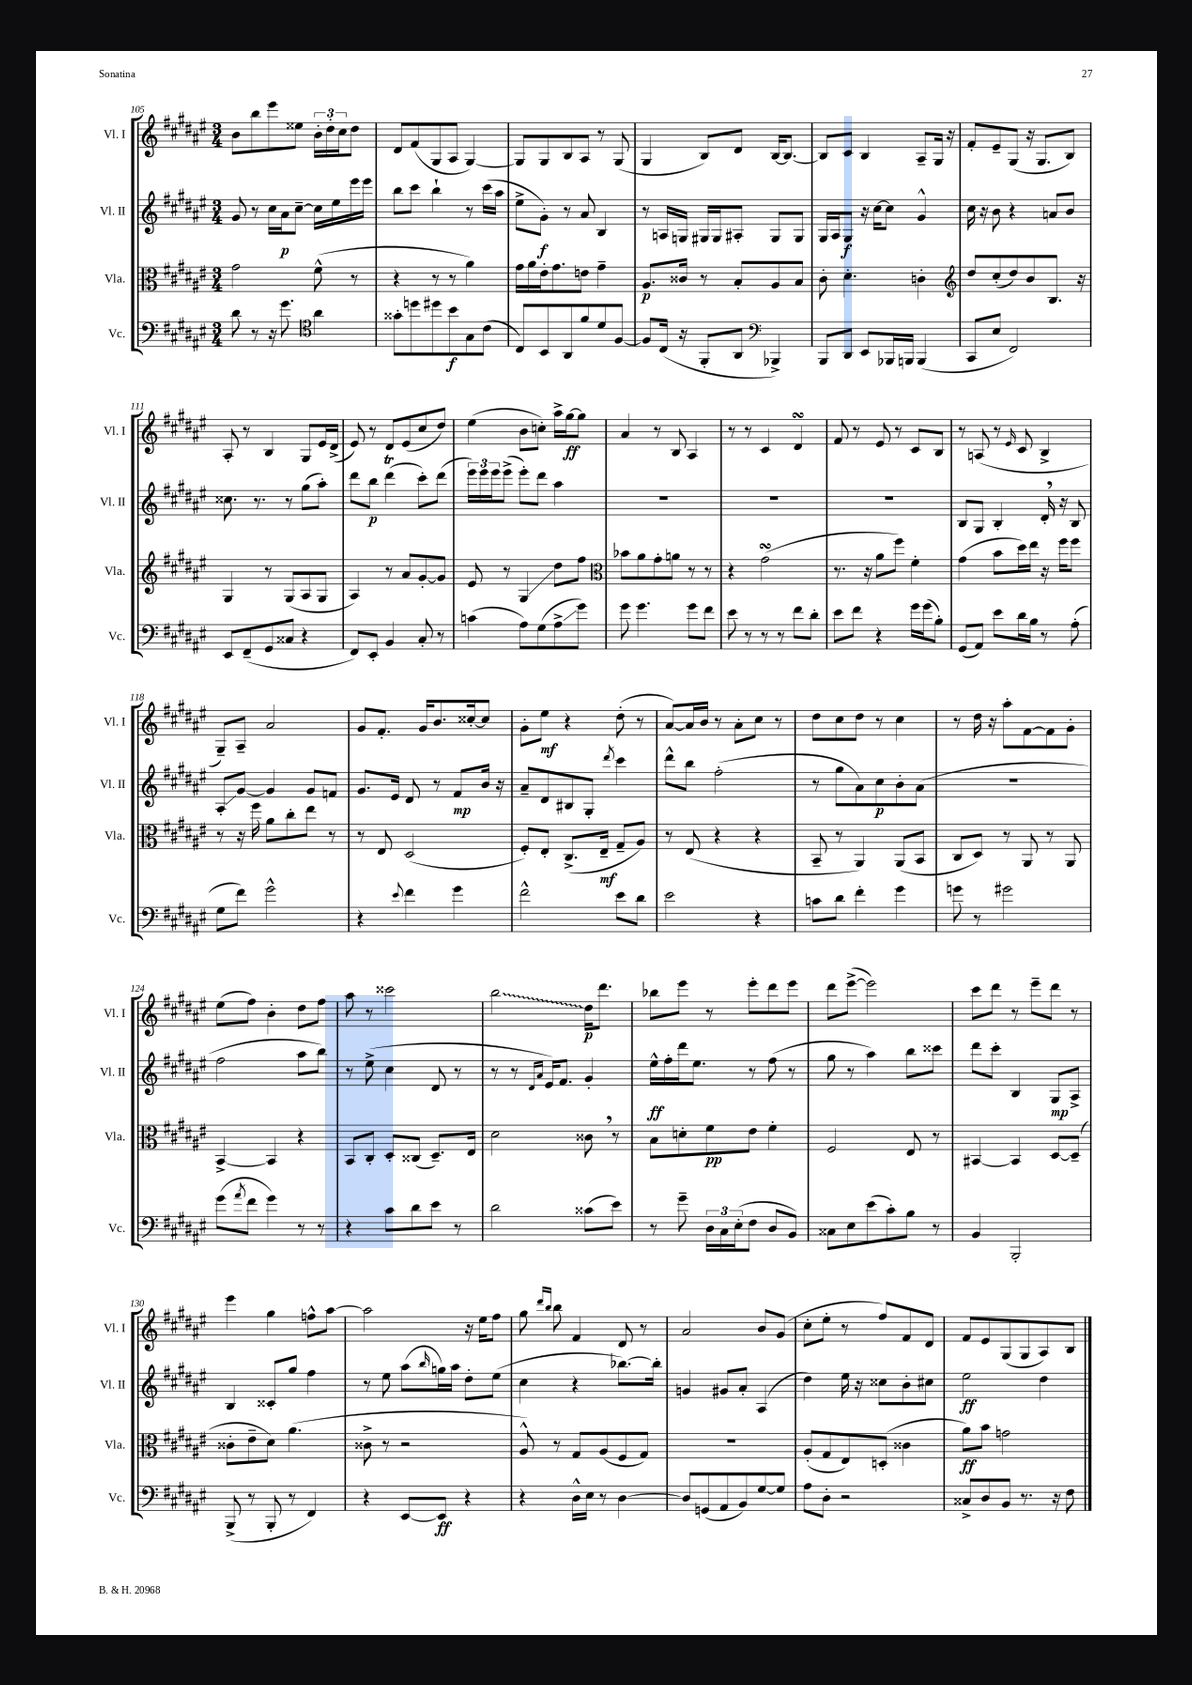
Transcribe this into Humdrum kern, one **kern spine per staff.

**kern	**kern	**kern	**kern
*staff4	*staff3	*staff2	*staff1
*clefF4	*clefC3	*clefG2	*clefG2
*k[f#c#g#d#a#e#]	*k[f#c#g#d#a#e#]	*k[f#c#g#d#a#e#]	*k[f#c#g#d#a#e#]
*M3/4	*M3/4	*M3/4	*M3/4
8d#	2g#	8g#	8b
8r	.	8r	8bb
16r	.	16cc#	8eee#
8.g#	.	16a#	.
.	.	[8cc#~	8ee##
*clefC4	*	*	*
4a#	(8f#^^	16cc#]	24b'
.	.	.	24dd#'
.	.	16ee#	.
.	.	.	24cc#
.	8r	16eee#	8dd#
.	.	16eee#	.
=	=	=	=
8g##'	4r	8bb	8d#
8dd	.	8ccc#	(8f#
8dd#	8r	4bb`	8G#
8b	8r	.	8A#
8G#	4a#)	8r	[4G#)
(8c#	.	(16ccc#	.
.	.	16aa#	.
=	=	=	=
8C#)	16g#	8ee#^	8G#]
.	16a#	.	.
8BB	16e#'	8g#')	8G#
.	8.g#	.	.
8AA#	.	8r	8B
8f#	8e	8a#	8A#
8d#	4g#~	4B	8r
[8F#	.	.	(8G#
=	=	=	=
8F#]	8.A#	8r	4G#
(16C#	.	16A	.
16r	16c##	16G	.
8FF#'	8r	16G#	8B)
.	.	16G#	.
8AA#	8B'	8A#'	8d#
*clefF4	*	*	*
4BBB-^)	8A#	8G#	[16B
.	.	.	8.B_
.	8B	8G#	.
=	=	=	=
8BBB	8c#'	16G#	8B]
.	.	16A#	.
8DD#	4.d#'	8G#	8c#
8EE#	.	16r	4B
.	.	[16cc#	.
16BBB-	.	8cc#]	.
16BBB	.	.	.
(4BBB	4c'	4g#^^	8A#~
.	.	.	16G#
.	.	.	16r
=	=	=	=
*	*clefG2	*	*
8CC#	8dd#	16cc#	8f#'
.	.	16r	.
8E#	(8cc#'	8b	8e#~
2FF#)	8dd#)	4r	(8G#
.	8b	.	16r
.	.	.	8.G#
.	8.B	8a	.
.	.	8b	8B)
.	16r	.	.
=	=	=	=
8EE#	4G#	8.cc##	8A#'
(8FF#~	.	.	8r
.	.	8.r	.
8GG#	8r	.	4B
8C##	(8G#	8r	.
4r	8A#	(8gg#	8G#
.	8G#	8aa#')	16e#
.	.	.	(16d#^
=	=	=	=
8FF#)	4A#)	8ddd#	8e#)
8EE#'	.	8bb	8r
4BB	8r	(4ddd#	8d#
.	8a#	.	(8e#
8C#'	[8g#'	8ccc#')	8cc#
8r	8g#]	(8ddd#	8dd#)
=	=	=	=
(4c	8e#	24eee#)	(4ee#
.	.	24eee#	.
.	.	24eee#	.
.	8r	(8eee#^	.
8A#)	4G#	8eee#')	8b
(8G#	.	8ddd#	8cc')
8A#^	8dd#	4aa#	16aa#^
.	.	.	[16gg#
8g#)	8ff#	.	8gg#]
=	=	=	=
*	*clefC3	*	*
8g#	8b-	2.r	4a#
4.g#	8a#	.	.
.	8g#'	.	8r
.	8a	.	8B
8g#	8r	.	4A#
8f#	8r	.	.
=	=	=	=
8e#	4r	2.r	8r
8r	.	.	8r
8r	(2g#	.	4c#
8r	.	.	.
8f#	.	.	4d#
8d#'	.	.	.
=	=	=	=
8e#	8.r	2.r	8f#
8f#	.	.	8r
.	16r	.	.
4r	8a#	.	8e#
.	8ff#)	.	8r
16g#	4f#'	.	8c#
(16g#	.	.	.
8B')	.	.	8B
=	=	=	=
(8GG#	(4g#	8B	8r
8AA#)	.	8G#	(8A
8e#	8b	4B'	8r
.	.	.	16qqe#
16d#	16dd#)	.	8c#
16B	16ee#	.	.
8r	16r	16d#'	4B^
.	16ff#	16r	.
(8A#'	8ff#	8B	.
=	=	=	=
8G#	8r	8A#'	8G#~)
8f#)	16r	[8g#	8A#~
.	16ff#	.	.
2g#^^	8a#	4g#]	2a#
.	8cc#'	.	.
.	8ee#	8g#	.
.	8r	8f	.
=	=	=	=
4r	8r	8.g#	8g#
.	8E#	.	8.f#'
.	.	16e#	.
8qqe#	.	.	.
4f#	(2D#	8d#	.
.	.	.	16g#
.	.	8r	8.b
4g#	.	8f#	.
.	.	.	[16cc##'
.	.	16b	8cc##]
.	.	16r	.
=	=	=	=
2f#^^	8F#')	8a#~	8g#'
.	8E#'	8d#	8ee#
.	(8.C#^	8B#	4r
.	.	8G#'	.
.	16E#~	.	.
.	.	8qddd#	.
8e#	8G#~	4ccc#	(8dd#'
8d#	8A#)	.	8r
=	=	=	=
2e#	8r	8ddd#^^	[8a#)
.	(8E#	8bb	16a#]
.	.	.	16b
.	4r	(2ff#'	8r
.	.	.	8a#'
4r	4r	.	8cc#
.	.	.	8r
=	=	=	=
8c	8BB~	8r	8dd#
8d#	8r	8gg#	8cc#
4f#'	4AA#)	8a#)	8dd#
.	.	8cc#	8r
4g#	(8AA#	8b'	4cc#
.	8BB	(8a#	.
=	=	=	=
8g	8C#	2.r	8r
8r	8D#)	.	16dd#
.	.	.	16r
2g#	8r	.	8aa#'
.	8AA#	.	[8f#
.	8r	.	8f#]
.	8AA#	.	8g#'
=	=	=	=
(8g#	[4BB^	2ff#	(8ee#
8qa#	.	.	.
8f#	.	.	8ff#)
4g#)	4BB]	.	4b'
8r	4r	8aa#	8dd#
8r	.	8bb)	8ff#
=	=	=	=
4r	8BB	8r	8aa#
.	8C#'	(8ee#^	8r
8c#	8D#'	4cc#	2ccc##
8d#	(8C##	.	.
8e#	8.D#~)	8d#	.
8r	.	8r	.
.	16E#	.	.
=	=	=	=
2d#	2d#	8r	2bb
.	.	8r	.
.	.	16qqd#	.
.	.	16qqa#	.
.	.	16e#)	.
.	.	8.f#	.
(8c##	8c##	4g#'	16dd#
.	.	.	8.ddd#
8e#)	8r	.	.
=	=	=	=
8r	8B	16ee#^^	8bb-
.	.	16ff#'	.
8g#~	8d'	16ddd#	8eee#
.	.	8.ee#	.
24D#	8f#	.	8r
24C#	.	.	.
(24E#'	.	.	.
8F#	8e#	8r	8eee#'
8D#	4f#'	(8ff#	8ddd#
8BB)	.	8r	8eee#
=	=	=	=
8C##	2F#	8gg#	8ddd#
8E#	.	8r	([8eee#^
(8e#	.	4aa#)	2eee#])
8c#')	.	.	.
8B	8E#	8bb	.
8r	8r	8ccc##	.
=	=	=	=
4BB	[4BB#	8ddd#	8ccc#
.	.	8ccc#'	8ddd#
2BBB'	4BB#]	4B	8r
.	.	.	8eee#~
.	[8D#	8G#	8ddd#
.	(8D#~]	8A#^	8r
=	=	=	=
(8BBB^	8c##'	4B	4eee#
8r	8e#~	.	.
8BBB'	8d#)	8c##'	4gg#
8r	(4.a#	8gg#	.
4FF#)	.	4ff#	8ff^^
.	.	.	[8aa#
=	=	=	=
4r	8c##^	8r	2aa#]
.	8r	8ee#	.
[8EE#	2r	(8aa#	.
.	.	16qqbb	.
8EE#]	.	16gg)	.
.	.	16aa#	.
4r	.	8dd#'	16r
.	.	.	16ee#
.	.	(8ee#	8ff#
=	=	=	=
4r	8A#^^)	4cc#	8gg#
.	.	.	16qqddd#
.	.	.	16qqbb
.	8r	.	8bb
16D#^^	8G#	4r	4f#
16E#	.	.	.
8r	(8A#	.	.
[4D#	8F#	[8.bb-)	8d#
.	8G#)	.	8r
.	.	16bb-']	.
=	=	=	=
8D#]	2.r	4g	2a#
(8GG	.	.	.
8AA#	.	8g#	.
8BB)	.	8a#'	.
[8G#	.	(4A#	8b
8G#]	.	.	(8g#
=	=	=	=
8A#	(8A#'	4dd#)	8cc#'
8D#'	8G#	.	8ee#'
2r	8E#)	16ee#	8r
.	.	16r	.
.	(8D'	8cc##	8ff#)
.	4c##	8b'	8f#
.	.	8cc#	8d#
=	=	=	=
8C##^	8a#)	2ee#	8f#
8D#	8b	.	8e#
8BB	2g	.	(8G#
8.r	.	.	8G#
.	.	4dd#	8A#)
16r	.	.	.
8F#	.	.	8B
==	==	==	==
*-	*-	*-	*-
